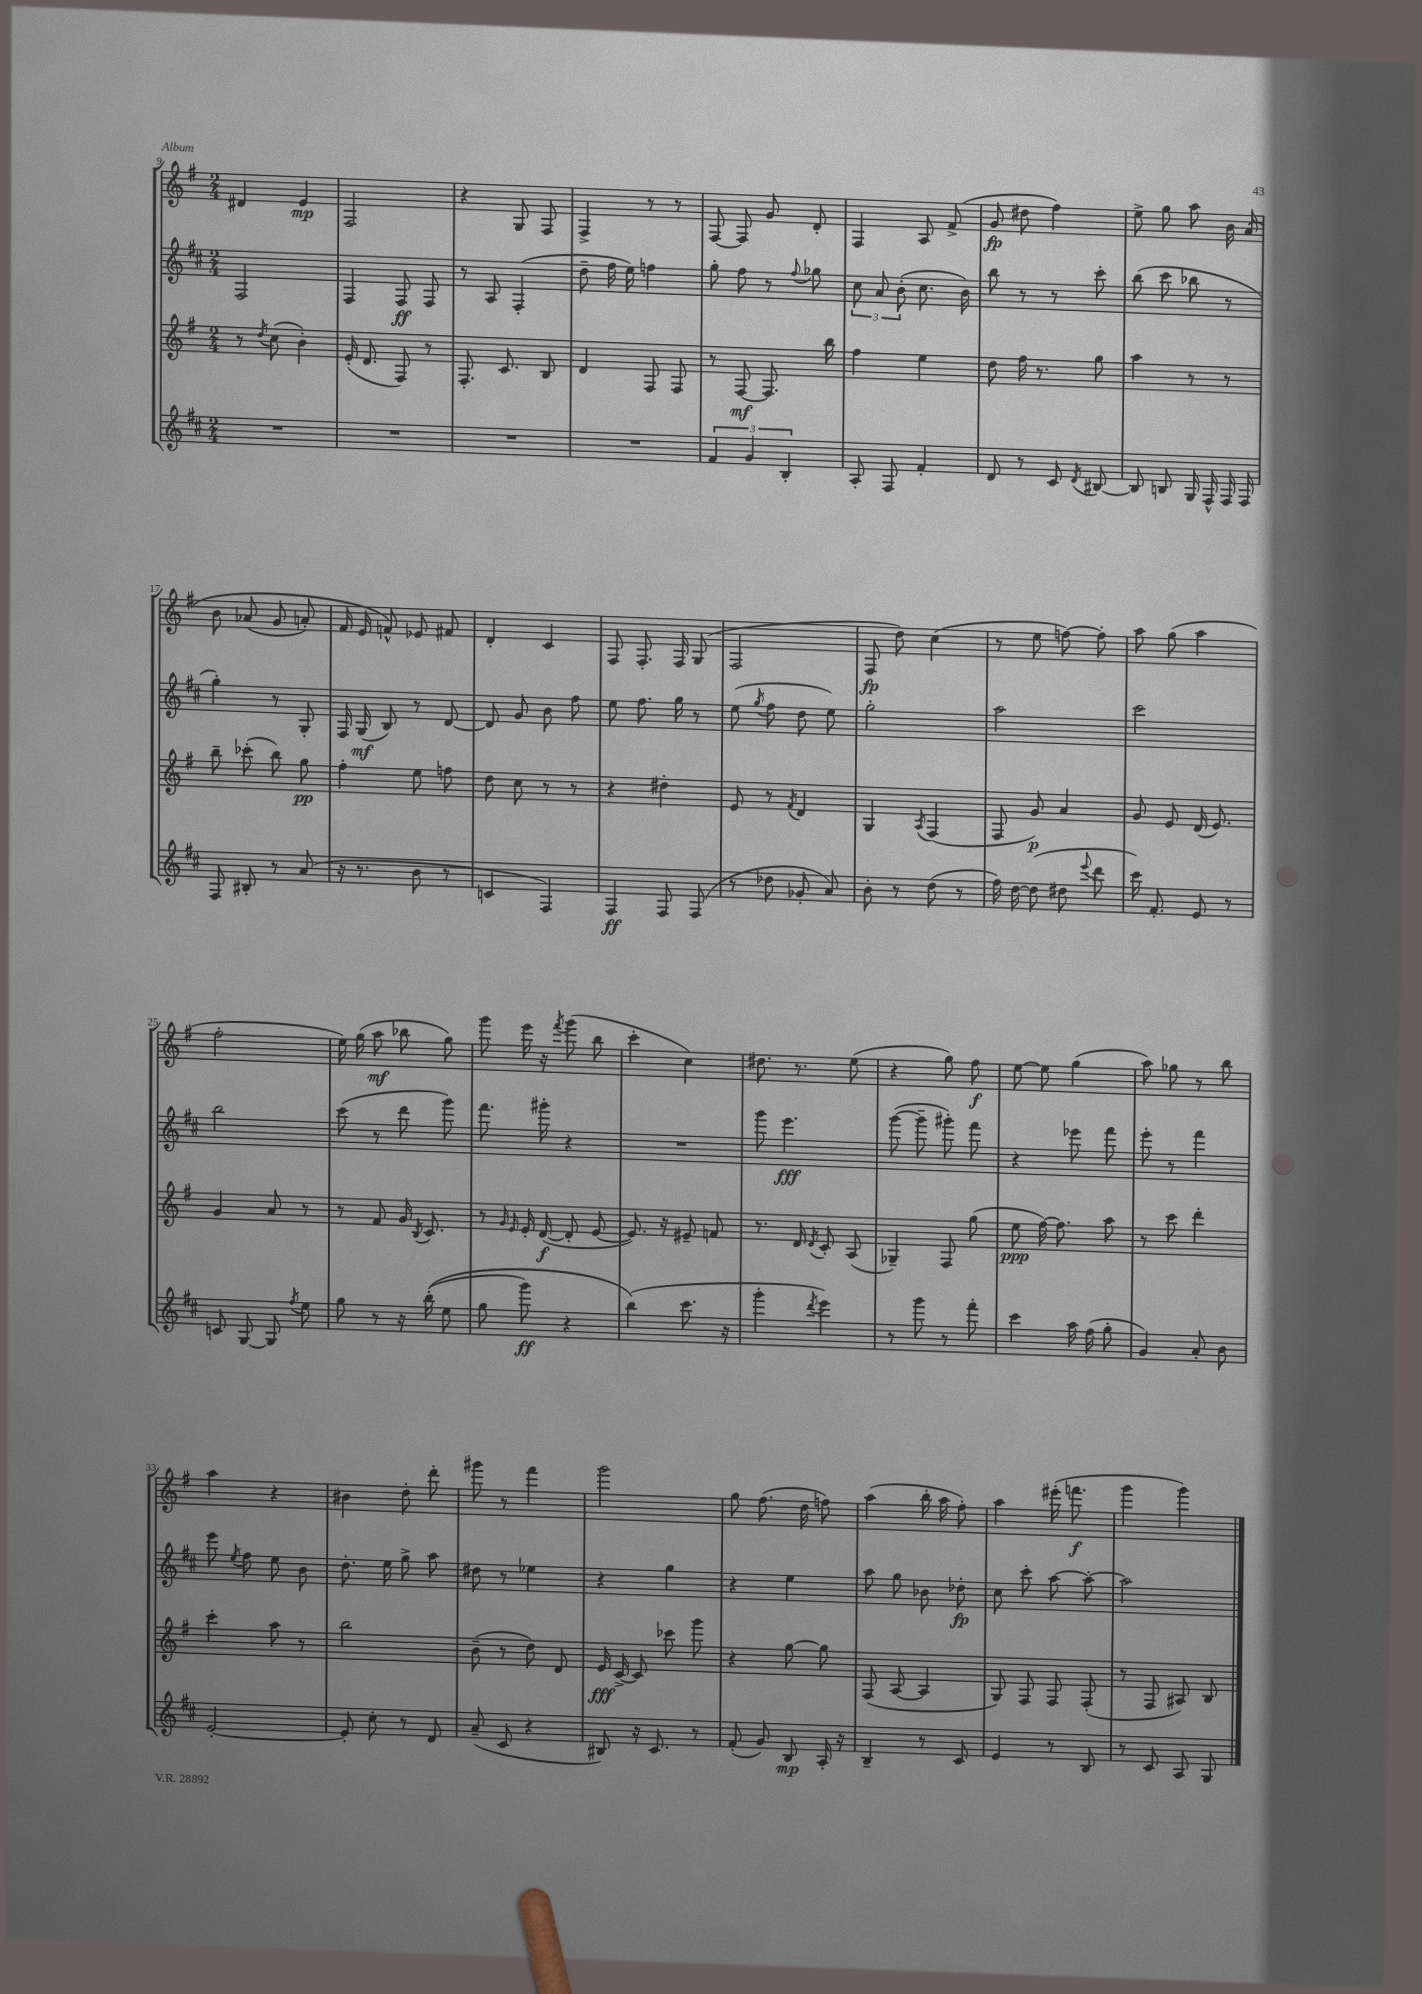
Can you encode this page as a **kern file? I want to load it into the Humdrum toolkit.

**kern	**kern	**kern	**kern
*staff4	*staff3	*staff2	*staff1
*clefG2	*clefG2	*clefG2	*clefG2
*k[f#c#]	*k[f#]	*k[f#c#]	*k[f#]
*M2/4	*M2/4	*M2/4	*M2/4
2r	8r	2F#	4d#
.	8qdd	.	.
.	(8cc	.	.
.	4b')	.	4e
=	=	=	=
2r	(16e'	4F#	2F#
.	8.d	.	.
.	8F#)	8F#	.
.	8r	8F#	.
=	=	=	=
2r	8.F#'	8r	4r
.	.	8A	.
.	8.c	.	.
.	.	(4F#'	8G
.	8B	.	8F#
=	=	=	=
2r	4d	8dd~	4F#^
.	.	16ff#	.
.	.	16ee)	.
.	8F#	4ff	8r
.	8F#	.	8r
=	=	=	=
6f#	8r	8gg'	[8F#
.	[8F#	8ff#	8F#]
6g	.	.	.
.	8.F#]	8r	8g
6B'	.	.	.
.	.	8qqff#	.
.	.	8gg-	8d'
.	16bb	.	.
=	=	=	=
8A'	4ff#	12cc#	4F#
.	.	12a	.
8F#	.	.	.
.	.	(12b'	.
4f#'	4ee	8.cc#	8A
.	.	.	(8f#^
.	.	16b)	.
=	=	=	=
8d	8dd	8bb	8g
8r	16ff#	8r	8dd#
.	8.r	.	.
8c#	.	8r	4ff#)
8qd	.	.	.
[8B#	8gg	8ccc#'	.
=	=	=	=
8B#]	4aa	(8bb	8ee^
8B	.	8ccc#	8gg
16G	8r	8bb-	8aa
16F#^^	.	.	.
16F#	8r	8r	16b
16F#	.	.	&(16a
=	=	=	=
8F#	8bb~	4gg')	8b
8B#'	(8ccc-'	.	(8a-
8r	8bb)	8r	8g
(8a	8gg	8G'	8a')
=	=	=	=
16r	4ff#'	16F#	16f#
8.r	.	(16G	16e
.	.	8B)	8f^^&)
8b	8ee	8r	8e-
8r	8ff	[8d	8f#
=	=	=	=
4c	8dd	8d]	4d'
.	8cc	8g	.
4F#)	8r	8b	4c
.	8r	8ff#	.
=	=	=	=
4F#	4r	8ee	8F#
.	.	8.ff#	8.F#'
8F#	4dd#'	.	.
.	.	16gg	16F#
(8F#	.	8r	(8G
=	=	=	=
8r	8e	(8ee	2F#
.	.	8qgg	.
8dd-	8r	8ff#	.
.	8qf#	.	.
8g-'	4d	8dd	.
8a)	.	8ee)	.
=	=	=	=
8b'	4G	2gg'	8F#
8r	.	.	8dd)
.	8qA	.	.
(8dd	(4F#	.	(4cc
8r	.	.	.
=	=	=	=
16ff#)	8F#	2aa	8r
[16dd	.	.	.
(8dd]	8g)	.	8ee
8dd#	4a	.	[8ff)
8qqeee	.	.	.
8ddd	.	.	8ff']
=	=	=	=
16ccc#)	8g	2ccc#	8aa
8.f#'	.	.	.
.	8e	.	(8gg
8e	(16d	.	4aa
.	8.e)	.	.
8r	.	.	.
=	=	=	=
8c	4g	2bb	2ff#'
[8G	.	.	.
8G]	8a	.	.
8qff#	.	.	.
8ee	8r	.	.
=	=	=	=
8gg	8r	(8ccc#	16ee)
.	.	.	(16gg
8r	8f#	8r	8aa
16r	16g	8ddd	8bb-
.	8qB	.	.
&((16bb'	8.c	.	.
8ee	.	8ggg)	8gg)
=	=	=	=
8gg	8r	8.fff#	8ggg
.	16qqg	.	.
.	16qqe	.	.
8ggg)	16e'	.	16eee
.	([16d	16ggg#'	16r
.	.	.	8qfff#
4r	8d']	4r	(8ggg
.	[8e	.	8bb
=	=	=	=
(4bb&)	8.e])	2r	4ccc'
.	16r	.	.
8.ccc#	8e#~	.	4cc)
.	8f	.	.
16r	.	.	.
=	=	=	=
4ggg'	8.r	8ggg	8.dd#
.	.	4.eee	.
.	16d	.	8.r
8qddd	8qd	.	.
4eee)	8c'	.	.
.	(8A	.	(8ee
=	=	=	=
8r	4G-~)	([8ggg	4r
8ggg	.	8ggg~]	.
8r	8F#	8ggg#')	8gg)
8fff#'	(8gg	8fff#	8ff#
=	=	=	=
4ccc#	8ee	4r	[8ee
.	[16ff#)	.	8ee]
.	8.ff#]	.	.
16aa	.	8eee-	(4gg
(16ff#	.	.	.
8gg'	8aa	8fff#	.
=	=	=	=
4g)	8r	8eee'	8aa)
.	8ccc	8r	8gg-
8a'	4ddd'	4fff#	8r
8b	.	.	8bb
=	=	=	=
[2e'	4ccc'	8eee	4aa
.	.	8qee	.
.	.	8ff#	.
.	8aa	8ee	4r
.	8r	8b	.
=	=	=	=
8e']	2bb	8.dd'	4b#
8cc#'	.	.	.
.	.	16ee	.
8r	.	8gg^	8dd'
8d	.	8aa	8ddd'
=	=	=	=
(8a~	(8b~	8dd#	8ggg#
8c#	8r	8r	8r
4r	8dd)	4ee-	4fff#
.	8d	.	.
=	=	=	=
8B#)	16e	4r	2ggg
.	[16c^	.	.
16r	8c]	.	.
8.c#	.	.	.
.	8ccc-	4gg	.
8r	8ggg	.	.
=	=	=	=
(8f#'	4r	4r	8gg
8g)	.	.	(8.ff#
8B	[8gg	4ee	.
.	.	.	16dd
16A'	8gg]	.	8ff)
16r	.	.	.
=	=	=	=
4B~	(8F#	8aa	(4aa
.	[8A	8gg	.
8r	4A]	8b-	16bb'
.	.	.	16aa
8c#	.	8dd-'	8ff#')
=	=	=	=
4e	8G)	8cc#	4aa
.	8F#	8ccc#'	.
8r	8F#	[8aa	(16eee#'
.	.	.	8.fff
8B	(8F#'	8aa'_	.
=	=	=	=
8r	8r	2aa]	4ggg
8c#	8F#	.	.
8A	8A#)	.	4ggg)
8G	8B	.	.
==	==	==	==
*-	*-	*-	*-
